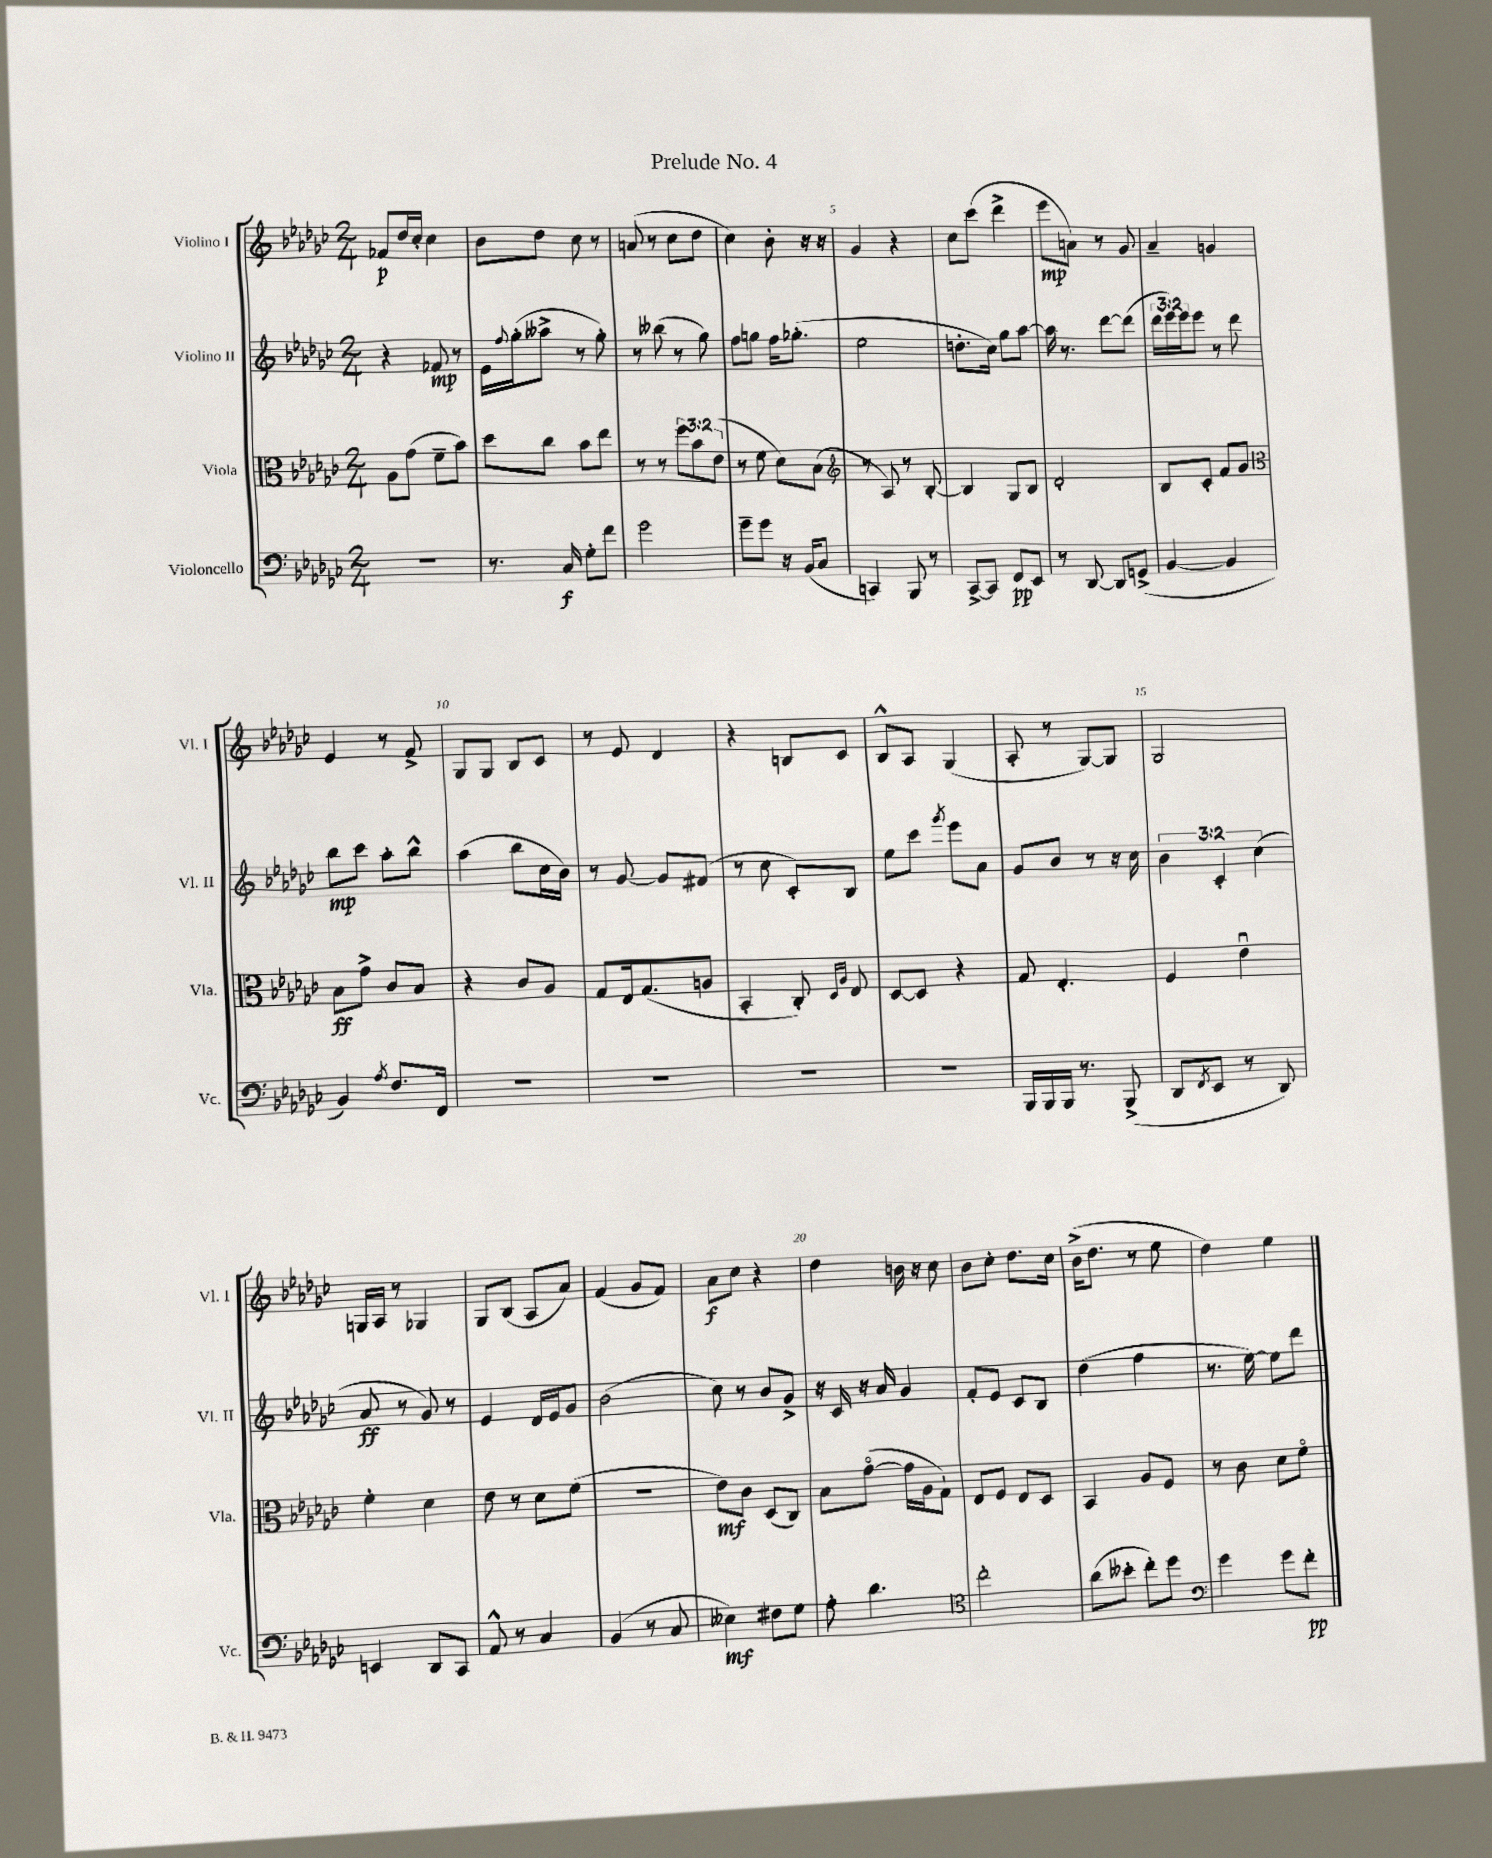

**kern	**dynam	**kern	**dynam	**kern	**dynam	**kern	**dynam
*part4	*part4	*part3	*part3	*part2	*part2	*part1	*part1
*staff4	*staff4	*staff3	*staff3	*staff2	*staff2	*staff1	*staff1
*I"Violoncello	*	*I"Viola	*	*I"Violino II	*	*I"Violino I	*
*I'Vc.	*	*I'Vla.	*	*I'Vl. II	*	*I'Vl. I	*
*clefF4	*	*clefC3	*	*clefG2	*	*clefG2	*
*k[b-e-a-d-g-c-]	*	*k[b-e-a-d-g-c-]	*	*k[b-e-a-d-g-c-]	*	*k[b-e-a-d-g-c-]	*
*M2/4	*	*M2/4	*	*M2/4	*	*M2/4	*
=1	=1	=1	=1	=1	=1	=1	=1
2r	.	8A-\L	.	4r	.	8f-X/L	p
.	.	(8g-\J	.	.	.	16dd-/L	.
.	.	.	.	.	.	16cc-'/JJ	.
.	.	8f~\L	.	8f-X/	mp	4cc-\	.
.	.	8b-\J)	.	8r	.	.	.
=2	=2	=2	=2	=2	=2	=2	=2
8.r	.	8dd-\L	.	16e-\LL	.	8b-\L	.
.	.	.	.	8qqff/	.	.	.
.	.	.	.	(16gg-'\J	.	.	.
.	.	8cc-\J	.	8aa--X^\J	.	8dd-\J	.
16C-/	f	.	.	.	.	.	.
8G-'\L	.	8b-\L	.	8r	.	8cc-\	.
8f\J	.	8ee-\J	.	8gg-'\)	.	8r	.
=3	=3	=3	=3	=3	=3	=3	=3
2g-\	.	8r	.	8r	.	(8an/	.
.	.	8r	.	(8bb--X\	.	8r	.
.	.	12ff\L	.	8r	.	8cc-\L	.
.	.	12b-\	.	.	.	.	.
.	.	.	.	8gg-\)	.	8dd-\J	.
.	.	(12e-\J	.	.	.	.	.
=4	=4	=4	=4	=4	=4	=4	=4
8g-~\L	.	8r	.	8ff\L	.	4cc-\)	.
8g-\J	.	8f\	.	8ggn\J	.	.	.
16r	.	8d-\L)	.	16ff\KL	.	8b-'\	.
(16BB-/KL	.	.	.	(8.gg-X'\J	.	.	.
8C-/J	.	(8B-\J	.	.	.	16r	.
.	.	.	.	.	.	16r	.
=5	=5	=5	=5	=5	=5	=5	=5
*	*	*clefG2	*	*	*	*	*
4CCn/)	.	8r	.	2ee-\	.	4g-/	.
.	.	8A-/)	.	.	.	.	.
8BBB-/	.	8r	.	.	.	4r	.
8r	.	[8B-'/	.	.	.	.	.
=6	=6	=6	=6	=6	=6	=6	=6
[8CC-^/L	.	4B-/]	.	8.ddn'\L	.	8cc-\L	.
8CC-/J]	.	.	.	.	.	(8ccc-\J	.
.	.	.	.	16cc-\Jk)	.	.	.
8FF/L	pp	8G-/L	.	8gg-\L	.	4ddd-^\	.
8EE-/J	.	8B-/J	.	[8aa-\J	.	.	.
=7	=7	=7	=7	=7	=7	=7	=7
8r	.	2d-'/	.	16aa-\]	.	8eee-\L	mp
.	.	.	.	8.r	.	.	.
[8DD-/	.	.	.	.	.	8an\J)	.
8DD-/L]	.	.	.	[8ddd-\L	.	8r	.
(8GGn^/J	.	.	.	(8ddd-\J]	.	8g-/	.
=8	=8	=8	=8	=8	=8	=8	=8
[4BB-/	.	8B-/L	.	24ddd-\LL	.	4a-~/	.
.	.	.	.	24eee-\)	.	.	.
.	.	.	.	24eee-\J	.	.	.
.	.	8c-'/J	.	8eee-\J	.	.	.
4BB-/]	.	8f/L	.	8r	.	4gn/	.
.	.	8g-/J	.	8ddd-\	.	.	.
!!LO:LB:g=z
=9	=9	=9	=9	=9	=9	=9	=9
*	*	*clefC3	*	*	*	*	*
4BB-/)	.	8B-\L	ff	8bb-\L	mp	4e-/	.
.	.	8g-^\J	.	8ccc-\J	.	.	.
8qA-/	.	.	.	.	.	.	.
8.F/L	.	8c-/L	.	8aa-'\L	.	8r	.
.	.	8B-/J	.	8bb-^^\J	.	8f^/	.
16FF/Jk	.	.	.	.	.	.	.
=10	=10	=10	=10	=10	=10	=10	=10
2r	.	4r	.	(4aa-\	.	8G-/L	.
.	.	.	.	.	.	8G-/J	.
.	.	8c-/L	.	8bb-\L	.	8B-/L	.
.	.	8A-/J	.	16cc-\L	.	8c-/J	.
.	.	.	.	16b-\JJ)	.	.	.
=11	=11	=11	=11	=11	=11	=11	=11
2r	.	8G-/L	.	8r	.	8r	.
.	.	16E-/k	.	[8g-/	.	8e-/	.
.	.	(8.G-/	.	.	.	.	.
.	.	.	.	8g-/L]	.	4d-/	.
.	.	8An/J	.	(8f#X/J	.	.	.
=12	=12	=12	=12	=12	=12	=12	=12
2r	.	4BB-'/	.	8r	.	4r	.
.	.	.	.	8cc-\	.	.	.
.	.	8C-'/)	.	8c-'/L)	.	8Bn/L	.
.	.	16qqD-/LL	.	.	.	.	.
.	.	16qqA-/JJ	.	.	.	.	.
.	.	8E-/	.	8B-/J	.	8c-/J	.
=13	=13	=13	=13	=13	=13	=13	=13
2r	.	[8D-/L	.	8ee-\L	.	8B-^^/L	.
.	.	8D-/J]	.	8ccc-\J	.	8A-/J	.
.	.	.	.	8qggg-/	.	.	.
.	.	4r	.	8eee-\L	.	(4G-/	.
.	.	.	.	8a-\J	.	.	.
=14	=14	=14	=14	=14	=14	=14	=14
16BBB-/LL	.	8G-/	.	8g-/L	.	8A-'/	.
16BBB-/	.	.	.	.	.	.	.
16BBB-/JJ	.	4.E-'/	.	8b-/J	.	8r	.
8.r	.	.	.	.	.	.	.
.	.	.	.	8r	.	[8G-/L)	.
(8BBB-^/	.	.	.	16r	.	8G-/J]	.
.	.	.	.	16cc-\	.	.	.
=15	=15	=15	=15	=15	=15	=15	=15
8DD-/L	.	4F/	.	6b-\	.	2G-/	.
8qFF/	.	.	.	.	.	.	.
8EE-/J	.	.	.	.	.	.	.
.	.	.	.	6c-'/	.	.	.
8r	.	4e-u\	.	.	.	.	.
.	.	.	.	(6cc-\	.	.	.
8DD-/)	.	.	.	.	.	.	.
!!LO:LB:g=z
=16	=16	=16	=16	=16	=16	=16	=16
4EEn/	.	4f'\	.	8a-/	ff	16Gn/LL	.
.	.	.	.	.	.	16A-/JJ	.
.	.	.	.	8r	.	8r	.
8DD-/L	.	4d-\	.	8g-/)	.	4G-X/	.
8CC-/J	.	.	.	8r	.	.	.
=17	=17	=17	=17	=17	=17	=17	=17
8AA-^^/	.	8e-\	.	4e-/	.	8G-/L	.
8r	.	8r	.	.	.	(8B-/J	.
4C-/	.	8d-\L	.	16d-/LL	.	8A-/L	.
.	.	.	.	16e-/J	.	.	.
.	.	(8f\J	.	8g-/J	.	8a-/J)	.
=18	=18	=18	=18	=18	=18	=18	=18
(4BB-/	.	2r	.	(2b-\	.	(4f/	.
8r	.	.	.	.	.	8g-/L	.
8C-/	.	.	.	.	.	8f/J)	.
=19	=19	=19	=19	=19	=19	=19	=19
4E--X\)	mf	8e-\L)	mf	8cc-\)	.	8a-\L	f
.	.	8c-\J	.	8r	.	8cc-\J	.
8F#X\L	.	(8D-/L	.	8b-/L	.	4r	.
8G-\J	.	8C-/J)	.	8g-^/J	.	.	.
=20	=20	=20	=20	=20	=20	=20	=20
8A-'\	.	8B-\L	.	16r	.	4dd-\	.
.	.	.	.	16c-/	.	.	.
4.d-\	.	([8g-\J	.	16r	.	.	.
.	.	.	.	16a-/	.	.	.
.	.	16g-\LL]	.	4g-/	.	16bn\	.
.	.	16A-\J	.	.	.	16r	.
.	.	8G-`\J)	.	.	.	8cc-\	.
=21	=21	=21	=21	=21	=21	=21	=21
*clefC4	*	*	*	*	*	*	*
2cc-'\	.	8E-/L	.	8f'/L	.	8b-\L	.
.	.	8F/J	.	8e-/J	.	8cc-'\J	.
.	.	8E-/L	.	8c-/L	.	8.dd-\L	.
.	.	8D-/J	.	8B-/J	.	.	.
.	.	.	.	.	.	16cc-\Jk	.
=22	=22	=22	=22	=22	=22	=22	=22
(8a-\L	.	4BB-/	.	(4dd-\	.	(16b-^\KL	.
.	.	.	.	.	.	8.dd-\J	.
8b--X'\J	.	.	.	.	.	.	.
8cc-'\L)	.	8A-/L	.	4ff\	.	8r	.
8dd-\J	.	8F/J	.	.	.	8ee-\	.
=23	=23	=23	=23	=23	=23	=23	=23
*clefF4	*	*	*	*	*	*	*
4g-\	.	8r	.	8.r	.	4dd-\)	.
.	.	8c-\	.	.	.	.	.
.	.	.	.	[16ee-\)	.	.	.
8g-\L	.	8d-\L	.	8ee-\L]	.	4ee-\	.
8f'\J	pp	8f\J	.	8ddd-\J	.	.	.
==	==	==	==	==	==	==	==
*-	*-	*-	*-	*-	*-	*-	*-
